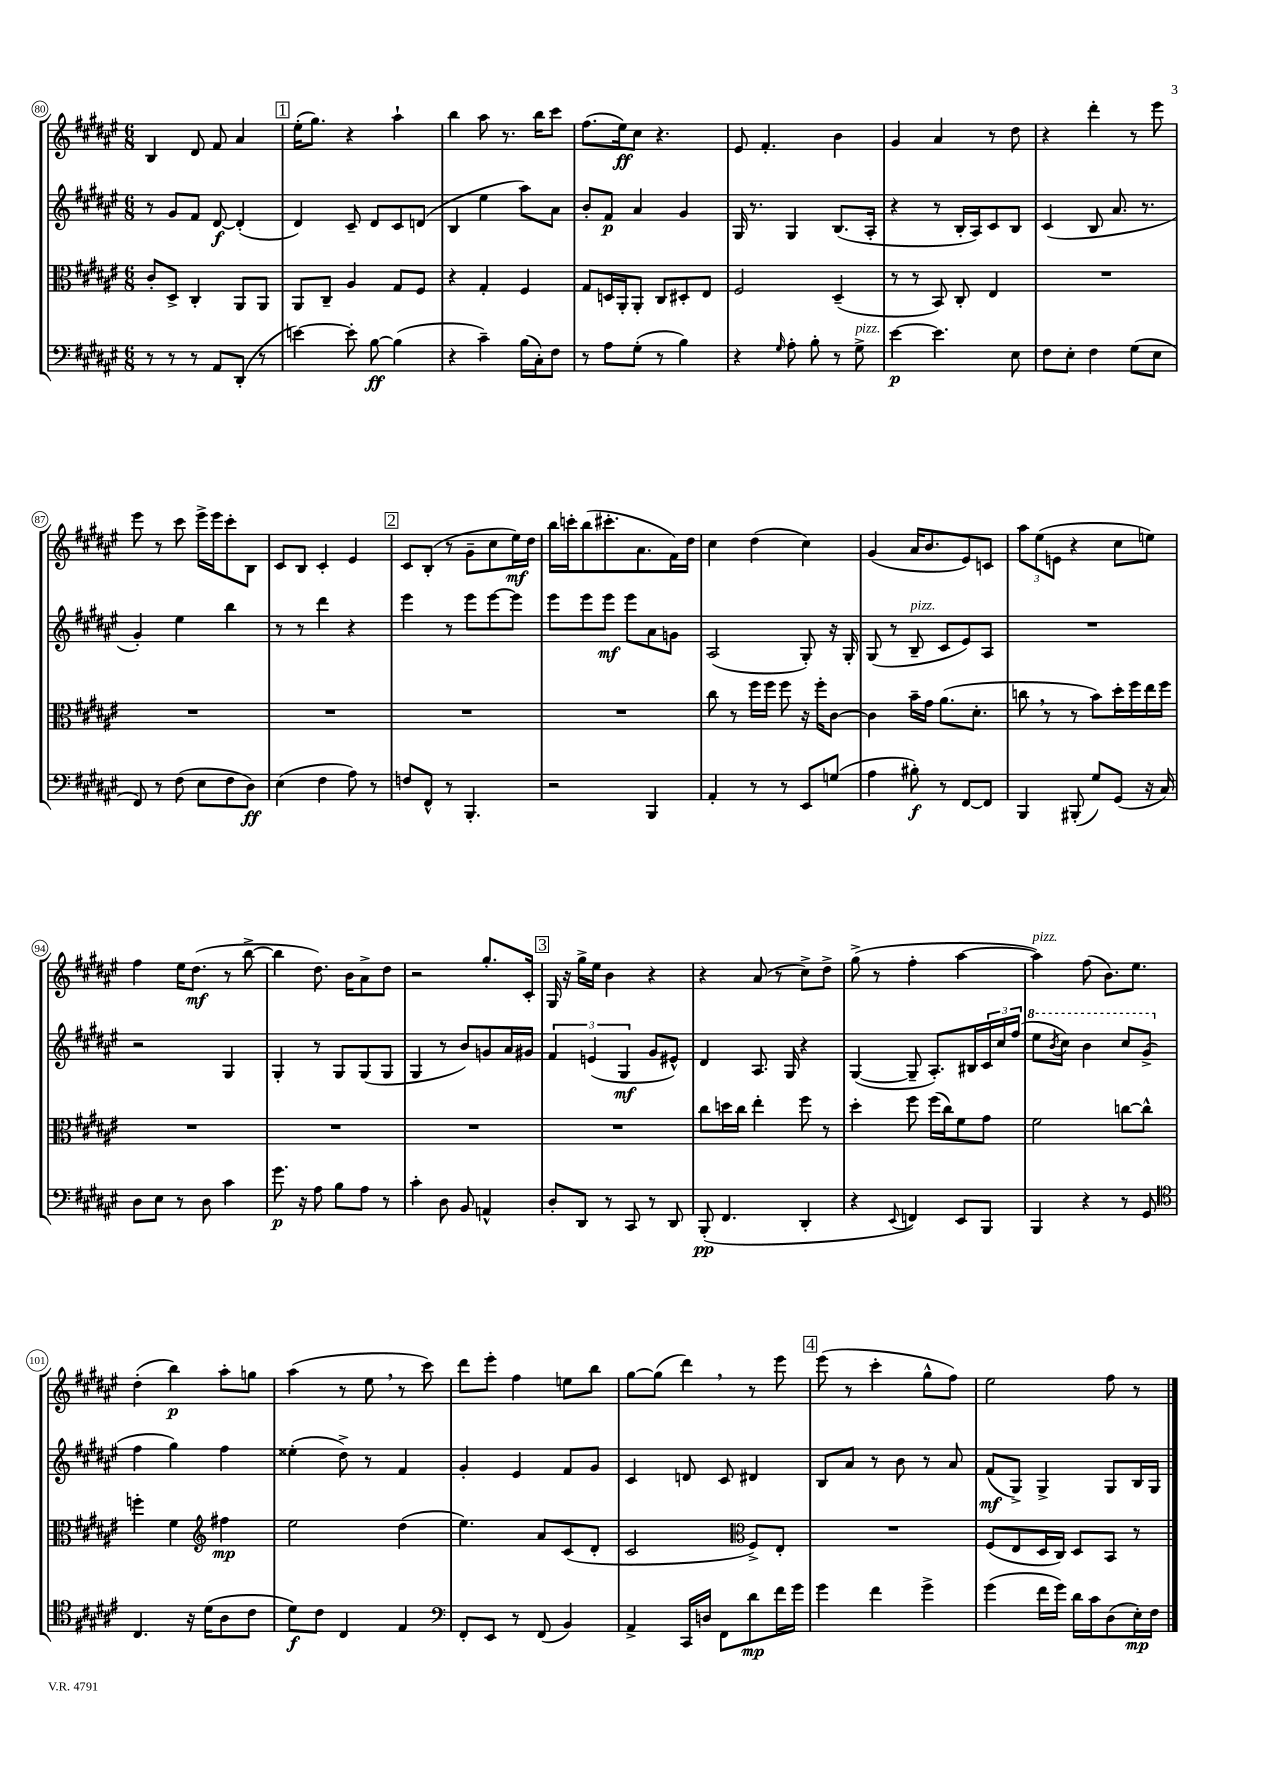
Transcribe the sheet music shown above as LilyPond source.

<<
\new StaffGroup <<
\new Staff = "s0" {
    \clef treble \key fis \major \numericTimeSignature \time 6/8
    b4 dis'8 fis'8 ais'4 |
    \mark \markup { \box "1" } eis''16-.( gis''8.) r4 ais''4-! |
    b''4 ais''8 r8. b''16 cis'''8 |
    fis''8.( eis''16\ff) cis''8 r4. |
    eis'8 fis'4.-. b'4 |
    gis'4 ais'4 r8 dis''8 |
    r4 dis'''4-. r8 eis'''8 |
    eis'''8 r8 cis'''8 eis'''16-> eis'''16 cis'''8-. b8 |
    cis'8 b8 cis'4-. eis'4 |
    \mark \markup { \box "2" } cis'8 b8-.( r8 gis'8-- cis''8 eis''16\mf) dis''16 |
    b''16 c'''16-. b''8( cis'''8.-. ais'8. fis'16) dis''16 |
    cis''4 dis''4( cis''4) |
    gis'4( ais'16 b'8. eis'8) c'8 |
    \tuplet 3/2 { ais''8 eis''8( e'8 } r4 cis''8 e''8) |
    fis''4 eis''16 dis''8.\mf( r8 b''8~-> |
    b''4 dis''8.) b'16 ais'8-> dis''8 |
    r2 gis''8.-. cis'16-. |
    \mark \markup { \box "3" } gis16 r16 gis''16-> eis''16 b'4 r4 |
    r4 ais'8( r8 cis''8->) dis''8-> |
    gis''8->( r8 fis''4-. ais''4~ |
    ais''4^\markup { \italic "pizz." }) fis''8( b'8.) eis''8. |
    dis''4-.( b''4\p) ais''8-. g''8 |
    ais''4( r8 eis''8 \breathe r8 cis'''8) |
    dis'''8 eis'''8-. fis''4 e''8 b''8 |
    gis''8~ gis''8( dis'''4) \breathe r8 eis'''8 |
    \mark \markup { \box "4" } eis'''8( r8 cis'''4-. gis''8-^ fis''8) |
    eis''2 fis''8 r8 \bar "|." |
}
\new Staff = "s1" {
    \clef treble \key fis \major \numericTimeSignature \time 6/8
    r8 gis'8 fis'8 dis'8~\f dis'4-.( |
    \mark \markup { \box "1" } dis'4) cis'8-- dis'8 cis'8 d'8( |
    b4 eis''4 ais''8) ais'8 |
    b'8-. fis'8\p ais'4 gis'4 |
    gis16 r8. gis4 b8.( ais16-. |
    r4 r8 b16-. ais16) cis'8 b8 |
    cis'4( b8 ais'8. r8. |
    gis'4-.) eis''4 b''4 |
    r8 r8 dis'''4 r4 |
    \mark \markup { \box "2" } eis'''4 r8 eis'''8 eis'''8~ eis'''8 |
    eis'''8 eis'''8 eis'''8\mf eis'''8 ais'8 g'8 |
    ais2( gis8-.) r16 gis16-. |
    gis8( r8 b8--^\markup { \italic "pizz." } cis'8 eis'8) ais8 |
    R2. |
    r2 gis4 |
    gis4-. r8 gis8 gis8( gis8 |
    gis4 r8 b'8) g'8 ais'16 gis'16 |
    \mark \markup { \box "3" } \tuplet 3/2 { fis'4 e'4( gis4\mf } gis'8 eis'8-^) |
    dis'4 ais8. gis16 r4 |
    gis4~( gis8-- ais8.-.) bis16 \tuplet 3/2 { cis'16 cis''16 fis''16( } |
    \ottava #1 eis'''8 \acciaccatura { b''8 } cis'''8) b''4 cis'''8 gis''8->( \ottava #0 |
    fis''4 gis''4) fis''4 |
    eisis''4-.( dis''8->) r8 fis'4 |
    gis'4-. eis'4 fis'8 gis'8 |
    cis'4 d'8 cis'8 dis'4 |
    \mark \markup { \box "4" } b8 ais'8 r8 b'8 r8 ais'8 |
    fis'8\mf( gis8->) gis4-> gis8 b16 gis16 \bar "|." |
}
\new Staff = "s2" {
    \clef alto \key fis \major \numericTimeSignature \time 6/8
    cis'8-. dis8-> cis4-. ais,8 ais,8 |
    \mark \markup { \box "1" } ais,8 cis8-- ais4 gis8 fis8 |
    r4 gis4-. fis4 |
    gis8 d16 ais,16-. ais,8-. cis8 dis8-. eis8 |
    fis2 dis4--( |
    r8 r8 b,8) cis8-. eis4 |
    R2. |
    R2. |
    R2. |
    \mark \markup { \box "2" } R2. |
    R2. |
    cis''8 r8 fis''16 fis''16 fis''8 r16 fis''16-. cis'8~ |
    cis'4 b'16-- gis'16 ais'8.( dis'8.-. |
    c''8 \breathe r8 r8 b'8) dis''16-. fis''16 eis''16 fis''16 |
    R2. |
    R2. |
    R2. |
    \mark \markup { \box "3" } R2. |
    cis''8 d''16 cis''16 eis''4-. fis''8 r8 |
    dis''4-. fis''8 fis''16( cis''16) fis'8 gis'8 |
    fis'2 c''8~ c''8-^ |
    f''4-. fis'4 \clef treble fis''4\mp |
    eis''2 dis''4( |
    eis''4.) ais'8 cis'8( dis'8-. |
    cis'2 \clef alto fis8->) eis8-. |
    \mark \markup { \box "4" } R2. |
    fis8( eis8 dis16 cis16) dis8 b,8 r8 \bar "|." |
}
\new Staff = "s3" {
    \clef bass \key fis \major \numericTimeSignature \time 6/8
    r8 r8 r8 ais,8 dis,8-.( r8 |
    \mark \markup { \box "1" } e'4~) e'8-. b8~\ff b4( |
    r4 cis'4--) b16( cis16-.) fis8 |
    r8 ais8 gis8-.( r8 b4) |
    r4 \grace { gis16 } ais8-. b8-. r8 gis8->^\markup { \italic "pizz." } |
    eis'4~\p eis'4. eis8 |
    fis8 eis8-. fis4 gis8( eis8 |
    fis,8) r8 fis8( eis8 fis8 dis8\ff) |
    eis4( fis4 ais8) r8 |
    \mark \markup { \box "2" } f8 fis,8-^ r8 b,,4.-. |
    r2 b,,4 |
    ais,4-. r8 r8 eis,8 g8( |
    ais4 bis8-.\f) r8 fis,8~ fis,8 |
    b,,4 bis,,8-.( gis8) gis,8( r16 cis16) |
    dis8 eis8 r8 dis8 cis'4 |
    gis'8.\p r16 ais8 b8 ais8 r8 |
    cis'4-. dis8 b,8 a,4-^ |
    \mark \markup { \box "3" } dis8-. dis,8 r8 cis,8 r8 dis,8 |
    b,,8-.\pp( fis,4. dis,4-. |
    r4 \appoggiatura { eis,8 } f,4) eis,8 b,,8 |
    b,,4 r4 r8 gis,8 |
    \clef tenor cis4. r16 dis'16( ais8 cis'8 |
    dis'8\f) cis'8 cis4 eis4 |
    \clef bass fis,8-. eis,8 r8 fis,8( b,4) |
    ais,4-> cis,16 d16 fis,8 dis'8\mp fis'16 gis'16 |
    \mark \markup { \box "4" } gis'4 fis'4 gis'4-> |
    gis'4( fis'16 gis'16) dis'16 cis'16 dis8( eis16-.\mp) fis16 \bar "|." |
}
>>
>>
\layout { \context { \Score currentBarNumber = #80 \override BarNumber.stencil = #(make-stencil-circler 0.1 0.3 ly:text-interface::print) } }
